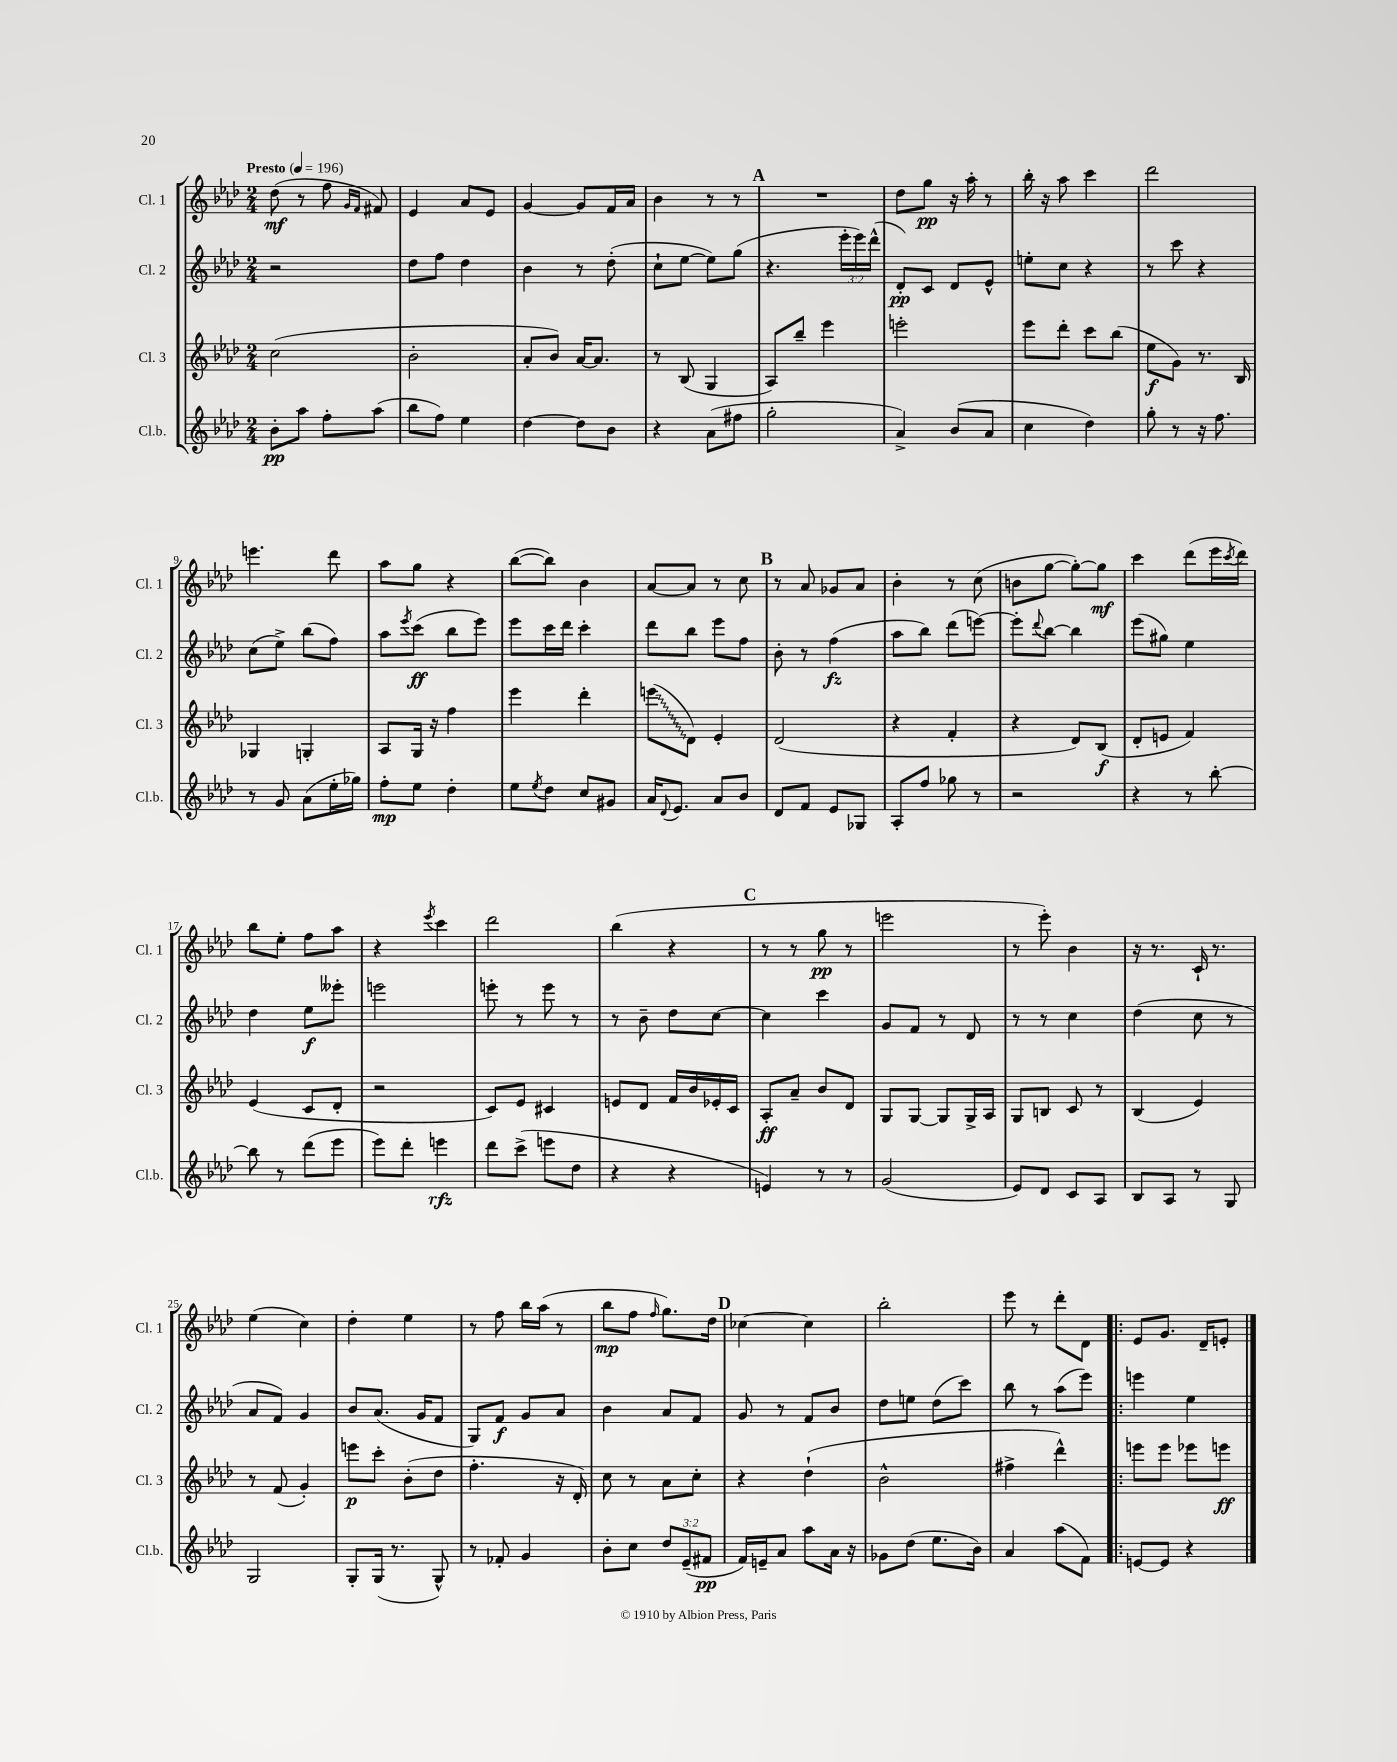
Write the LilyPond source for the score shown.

<<
\new StaffGroup <<
\new Staff = "s0" \with { instrumentName = "Cl. 1" shortInstrumentName = "Cl. 1" } {
    \clef treble \key aes \major \numericTimeSignature \time 2/4 \tempo "Presto" 4 = 196
    des''8\mf( r8 f''8 \grace { g'16 f'16 } fis'8) |
    ees'4 aes'8 ees'8 |
    g'4~ g'8 f'16 aes'16 |
    bes'4 r8 r8 |
    \mark \markup { \bold "A" } R2 |
    des''8 g''8\pp r16 aes''16-. r8 |
    bes''16-. r16 aes''8 c'''4 |
    des'''2 |
    e'''4. des'''8 |
    aes''8 g''8 r4 |
    bes''8~( bes''8) bes'4 |
    aes'8~ aes'8 r8 c''8 |
    \mark \markup { \bold "B" } r8 aes'8 ges'8 aes'8 |
    bes'4-. r8 c''8( |
    b'8 g''8~ g''8~-.) g''8\mf |
    c'''4 des'''8( ees'''16 \acciaccatura { c'''8 } des'''16) |
    bes''8 ees''8-. f''8 aes''8 |
    r4 \acciaccatura { ees'''8 } c'''4 |
    des'''2 |
    bes''4( r4 |
    \mark \markup { \bold "C" } r8 r8 g''8\pp r8 |
    e'''2 |
    r8 ees'''8-.) bes'4 |
    r16 r8. c'16-! r8. |
    ees''4( c''4) |
    des''4-. ees''4 |
    r8 f''8 bes''16 aes''16( r8 |
    bes''8\mp f''8 \grace { f''16 } g''8.) des''16 |
    \mark \markup { \bold "D" } ces''4~ ces''4 |
    bes''2-. |
    ees'''8 r8 des'''8-. des'8 |
    \bar ".|:" ees'8 g'8. des'16-- e'8-. \bar "|." |
}
\new Staff = "s1" \with { instrumentName = "Cl. 2" shortInstrumentName = "Cl. 2" } {
    \clef treble \key aes \major \numericTimeSignature \time 2/4 \override Staff.TupletNumber.text = #tuplet-number::calc-fraction-text
    r2 |
    des''8 f''8 des''4 |
    bes'4 r8 des''8-.( |
    c''8-! ees''8~ ees''8) g''8( |
    \mark \markup { \bold "A" } r4. \tuplet 3/2 { ees'''16-. ees'''16) des'''16-^( } |
    des'8-.\pp) c'8 des'8 ees'8-^ |
    e''8-. c''8 r4 |
    r8 c'''8 r4 |
    c''8( ees''8->) bes''8( f''8) |
    aes''8 \acciaccatura { ees'''8 } c'''8\ff( bes''8 ees'''8) |
    ees'''8 c'''16 des'''16 c'''4-. |
    des'''8 bes''8 ees'''8 f''8 |
    \mark \markup { \bold "B" } bes'8-. r8 f''4\fz( |
    aes''8 bes''8) des'''8( e'''8~) |
    e'''8-. \appoggiatura { des'''8 } bes''8~ bes''4 |
    ees'''8( gis''8) ees''4 |
    des''4 ees''8\f eeses'''8-. |
    e'''2 |
    e'''8-. r8 e'''8 r8 |
    r8 bes'8-- des''8 c''8~ |
    \mark \markup { \bold "C" } c''4 c'''4 |
    g'8 f'8 r8 des'8 |
    r8 r8 c''4 |
    des''4( c''8 r8 |
    aes'8 f'8) g'4 |
    bes'8 aes'8.( g'16 f'8 |
    g8) f'8\f g'8 aes'8 |
    bes'4 aes'8 f'8 |
    \mark \markup { \bold "D" } g'8 r8 f'8 bes'8 |
    des''8 e''8 des''8( c'''8) |
    bes''8 r8 aes''8( ees'''8) |
    \bar ".|:" e'''4 ees''4 \bar "|." |
}
\new Staff = "s2" \with { instrumentName = "Cl. 3" shortInstrumentName = "Cl. 3" } {
    \clef treble \key aes \major \numericTimeSignature \time 2/4
    c''2( |
    bes'2-. |
    aes'8-. bes'8) aes'16~ aes'8. |
    r8 bes8( g4 |
    \mark \markup { \bold "A" } aes8) bes''8-- ees'''4 |
    e'''2-. |
    ees'''8 des'''8-. c'''8 bes''8( |
    ees''8\f g'8) r8. bes16 |
    ges4 g4-. |
    aes8 g16 r16 f''4 |
    ees'''4 des'''4-. |
    \once \override Glissando.style = #'zigzag e'''8\glissando( des'8) ees'4-. |
    \mark \markup { \bold "B" } des'2( |
    r4 f'4-. |
    r4 des'8) bes8\f( |
    des'8-. e'8 f'4) |
    ees'4( c'8 des'8-. |
    r2 |
    c'8) ees'8 cis'4 |
    e'8 des'8 f'16 bes'16 ees'16-. c'16 |
    \mark \markup { \bold "C" } aes8-.\ff aes'8-- bes'8 des'8 |
    g8 g8~ g8 g16-> aes16 |
    g8 b8 c'8 r8 |
    bes4( ees'4) |
    r8 f'8( g'4-.) |
    e'''8\p c'''8-. bes'8-.( des''8 |
    f''4.-. r16 des'16-.) |
    c''8 r8 aes'8 c''8-. |
    \mark \markup { \bold "D" } r4 des''4-!( |
    bes'2-^ |
    fis''4-> des'''4-^) |
    \bar ".|:" e'''8 e'''8 ees'''8 e'''8\ff \bar "|." |
}
\new Staff = "s3" \with { instrumentName = "Cl.b." shortInstrumentName = "Cl.b." } {
    \clef treble \key aes \major \numericTimeSignature \time 2/4 \override Staff.TupletNumber.text = #tuplet-number::calc-fraction-text
    bes'8-.\pp aes''8 f''8-. aes''8( |
    bes''8 f''8) ees''4 |
    des''4~ des''8 bes'8 |
    r4 aes'8( fis''8 |
    \mark \markup { \bold "A" } g''2-. |
    aes'4->) bes'8( aes'8 |
    c''4 des''4) |
    g''8-. r8 r16 f''8. |
    r8 g'8 aes'8( ees''16-. ges''16) |
    f''8-.\mp ees''8 des''4-. |
    ees''8 \acciaccatura { ees''8 } des''8 c''8 gis'8 |
    aes'16 \appoggiatura { des'8 } ees'8. aes'8 bes'8 |
    \mark \markup { \bold "B" } des'8 f'8 ees'8 ges8 |
    aes8-. f''8 ges''8 r8 |
    r2 |
    r4 r8 bes''8~-. |
    bes''8 r8 des'''8( ees'''8 |
    ees'''8) des'''8-. e'''4\rfz |
    des'''8 c'''8->( e'''8 des''8 |
    r4 r4 |
    \mark \markup { \bold "C" } e'4) r8 r8 |
    g'2( |
    ees'8) des'8 c'8 aes8 |
    bes8 aes8 r8 g8 |
    g2 |
    g8-. g16( r8. g8-^) |
    r8 fes'8-. g'4 |
    bes'8-. c''8 \tuplet 3/2 { des''8 ees'8--( fis'8\pp } |
    \mark \markup { \bold "D" } f'16) e'16-- aes'8 aes''8 aes'16 r16 |
    ges'8 des''8( ees''8. bes'16) |
    aes'4 aes''8( f'8) |
    \bar ".|:" e'8~ e'8 r4 \bar "|." |
}
>>
>>
